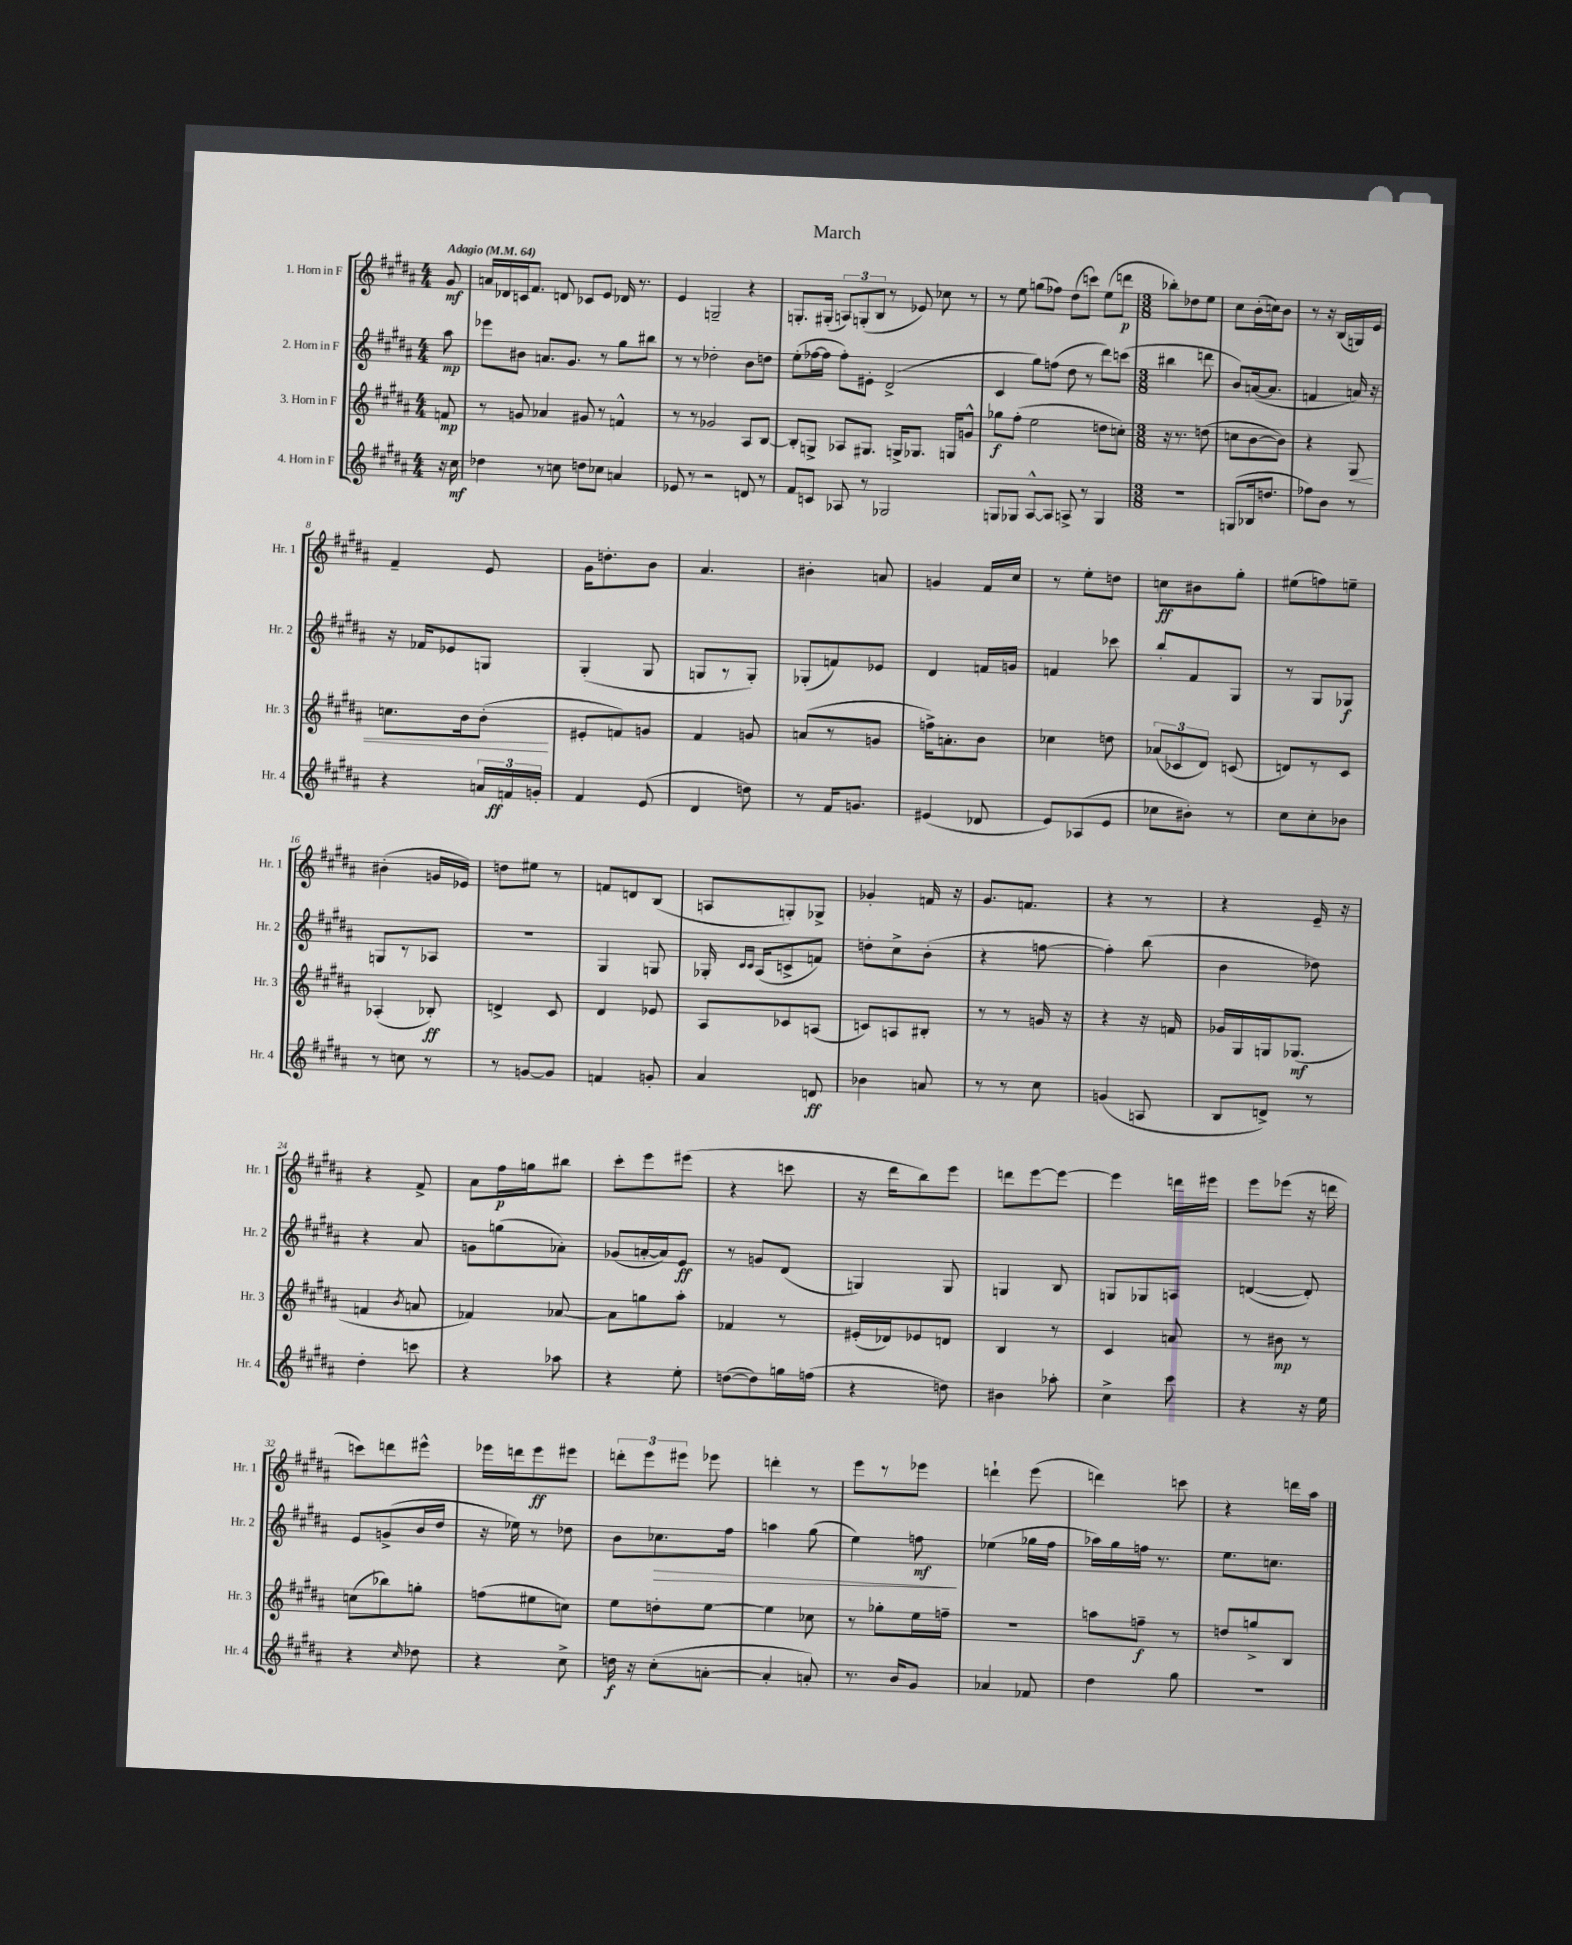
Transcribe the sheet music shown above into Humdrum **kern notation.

**kern	**kern	**kern	**kern
*staff4	*staff3	*staff2	*staff1
*clefG2	*clefG2	*clefG2	*clefG2
*k[f#c#g#d#a#]	*k[f#c#g#d#a#]	*k[f#c#g#d#a#]	*k[f#c#g#d#a#]
*M4/4	*M4/4	*M4/4	*M4/4
*MM64	*MM64	*MM64	*MM64
16r	8f	8aa#	8g#
16cc#	.	.	.
=	=	=	=
4dd-	8r	8eee-	16a
.	.	.	16d-
.	8g	8b#	16c
.	.	.	8.f#
8r	4a-	8.a	.
8cc	.	.	8d
.	.	8.g#	.
8dd	8g#	.	8c-
8cc-	8r	8r	8e
4a	4f^^	8gg#	16d-
.	.	.	8.r
.	.	8bb#	.
=	=	=	=
8e-	8r	8r	4e
8r	8r	8r	.
2r	2g-	2dd-'	2G~
8d	8A#	8b	4r
8r	[8B	8dd	.
=	=	=	=
8f#	8B']	(8ee'	8.G'
8c	8G^	[16ff-	.
.	.	16ff-]	(16G#'
8A-	8A-	8ff-')	12A)
.	.	.	(12G'
8r	8.G#	8e#'	.
.	.	.	12B
2G-	.	(2d#^	8r
.	16G^	.	.
.	8.G-	.	8e-)
.	.	.	8cc-
.	16G	.	.
.	8g^^	.	8r
=	=	=	=
8G	8gg-	4c#	8r
8G-	(8ff#'	.	8ee
[8A#^^	2ee	8gg#)	(8gg
8A#]	.	(8ff	8ff-)
8A^	.	8dd#	(8dd#
8r	.	8r	8ccc)
4G-	8dd	8ddd#)	(8ee
.	8cc')	(8ccc	8ddd
=	=	=	=
*M3/8	*M3/8	*M3/8	*M3/8
4.r	16r	4bb#	8bb-')
.	8.r	.	.
.	.	.	8dd-
.	(8dd	8ddd	8ee
=	=	=	=
(8G	8cc	8b)	8cc#
16B-	[8b	([16a	(16b'
8.dd	.	8.a]	16cc)
.	8b])	.	8b
=	=	=	=
8ff-)	4r	4f	8r
8b	.	.	16r
.	.	.	(16B
8r	8G#	16a)	16G)
.	.	16r	16e
=	=	=	=
4r	8.cc	16r	4f#~
.	.	16f-	.
.	.	8e-	.
.	16b	.	.
24a	(8b'	8G	8e
24f	.	.	.
24g'	.	.	.
=	=	=	=
4f#	8e#'	(4G#'	16g#
.	.	.	8.dd'
.	8f)	.	.
(8e	8g	8G#	8b
=	=	=	=
4d#	4f#	8G	4.a#
.	.	8r	.
8dd)	8g	8G')	.
=	=	=	=
8r	(8a	(8G-'	4b#'
16f#	8r	8f)	.
8.g	.	.	.
.	8g	8e-	8a
=	=	=	=
(4e#	16ff^)	4d#	4g
.	8.a'	.	.
8d-	8b	16f	16f#
.	.	16g	16cc#
=	=	=	=
8e)	4cc-	4f	8r
(8A-	.	.	8ee'
8e	8dd	8ccc-	8dd
=	=	=	=
8cc-	(12a-	8bb'	8cc
.	12c-	.	.
8b#')	.	8f#	8b#
.	12d#)	.	.
8r	(8c	8G#	8gg#'
=	=	=	=
8cc#	8d)	8r	(8ee#
8cc#'	8r	8G#	8ff)
8b-	8c#	8G-	8ee~
=	=	=	=
8r	(4A-'	8G	(4b#'
8cc	.	8r	.
8r	8B-')	8A-	16g
.	.	.	16e-)
=	=	=	=
8r	4d^	4.r	8dd
[8g	.	.	8ee#
8g]	8c#	.	8r
=	=	=	=
4f	4d#	4G#	8f
.	.	.	8d
8g'	8e-	8G	(8B
=	=	=	=
4a#	8A#	16G-'	8A
.	.	16qqc#	.
.	.	16qqc#	.
.	.	(16A#	.
.	8c-	8c^	8G')
8d	(8A	8f)	8G-^
=	=	=	=
4b-	8c)	8dd'	4g-'
.	8A	8cc#^	.
8a	8B#'	(8b'	16f
.	.	.	16r
=	=	=	=
8r	8r	4r	8.g#
8r	8r	.	.
.	.	.	8.f
8cc#	16g	[8ff	.
.	16r	.	.
=	=	=	=
(4g	4r	4ff'])	4r
8A	16r	(8bb	8r
.	16f	.	.
=	=	=	=
8B	16g-	4b	4r
.	16G#	.	.
8d^)	16G	.	.
.	(8.G-	.	.
8r	.	8dd-)	16e~
.	.	.	16r
=	=	=	=
4dd#'	4f	4r	4r
.	8qb	.	.
8ccc	8a	8a#	8f#^
=	=	=	=
4r	4f-)	8g	8a#
.	.	(8gg	16ff#
.	.	.	16gg
8aa-	[8a-	8a-')	8bb#
=	=	=	=
4r	8a-]	(8g-	8ccc#'
.	8gg	[16a'	8eee
.	.	16a])	.
8ee'	8aa#'	8e	(8eee#
=	=	=	=
([8dd	4f-	8r	4r
8dd])	.	8g	.
16gg	8r	(8d#	8ccc
(16ff	.	.	.
=	=	=	=
4r	(16e#'	4G)	16r
.	16d-)	.	16ddd#
.	8e-	.	8bb)
8dd)	8d	8G	8eee
=	=	=	=
4b#	4B	4G	8ddd
.	.	.	[8eee
8aa-'	8r	8B	8eee_
=	=	=	=
4cc#^	4c#	8G	4eee]
.	.	8G-	.
8ccc#	8a	8A	16ddd
.	.	.	16eee#
=	=	=	=
4r	8r	([4d	8eee
.	8b#	.	(8eee-
16r	8r	8d'])	16r
16ee	.	.	16ddd
=	=	=	=
4r	(8cc	8e	8ccc)
.	8bb-)	(8g^	8ddd
16qqcc#	.	.	.
8dd-	8gg'	16b	8eee#^^
.	.	16dd#	.
=	=	=	=
4r	(8ff	16r	16eee-
.	.	16ee-)	16ddd
.	8ee#	8r	8eee-
8cc#^	8cc)	8dd-	8eee#
=	=	=	=
16dd	8ee	8b	12ddd'
16r	.	.	.
.	.	.	12eee
(8cc#'	8dd'	8.cc-	.
.	.	.	12eee#
[8a'	[8ee	.	8eee-
.	.	16ff#	.
=	=	=	=
4a']	4ee]	4aa	4ddd'
8a')	8cc-	(8gg#	8r
=	=	=	=
8.r	8r	4ee)	8eee
.	8gg-'	.	8r
16b	.	.	.
8g#	16ee	8ff	8eee-
.	16ff~	.	.
=	=	=	=
4a-	4.r	(4ee-	4ddd`
8f-	.	16gg-	(8eee
.	.	16ff#	.
=	=	=	=
4dd#	8aa	16aa-)	4ddd)
.	.	16gg#	.
.	8ff~	16ff	.
.	.	8.r	.
8gg#	8r	.	8ccc
=	=	=	=
4.r	8dd	8.ee	4r
.	8gg^	.	.
.	.	8.cc	.
.	8B	.	16ddd
.	.	.	16aa#
==	==	==	==
*-	*-	*-	*-
